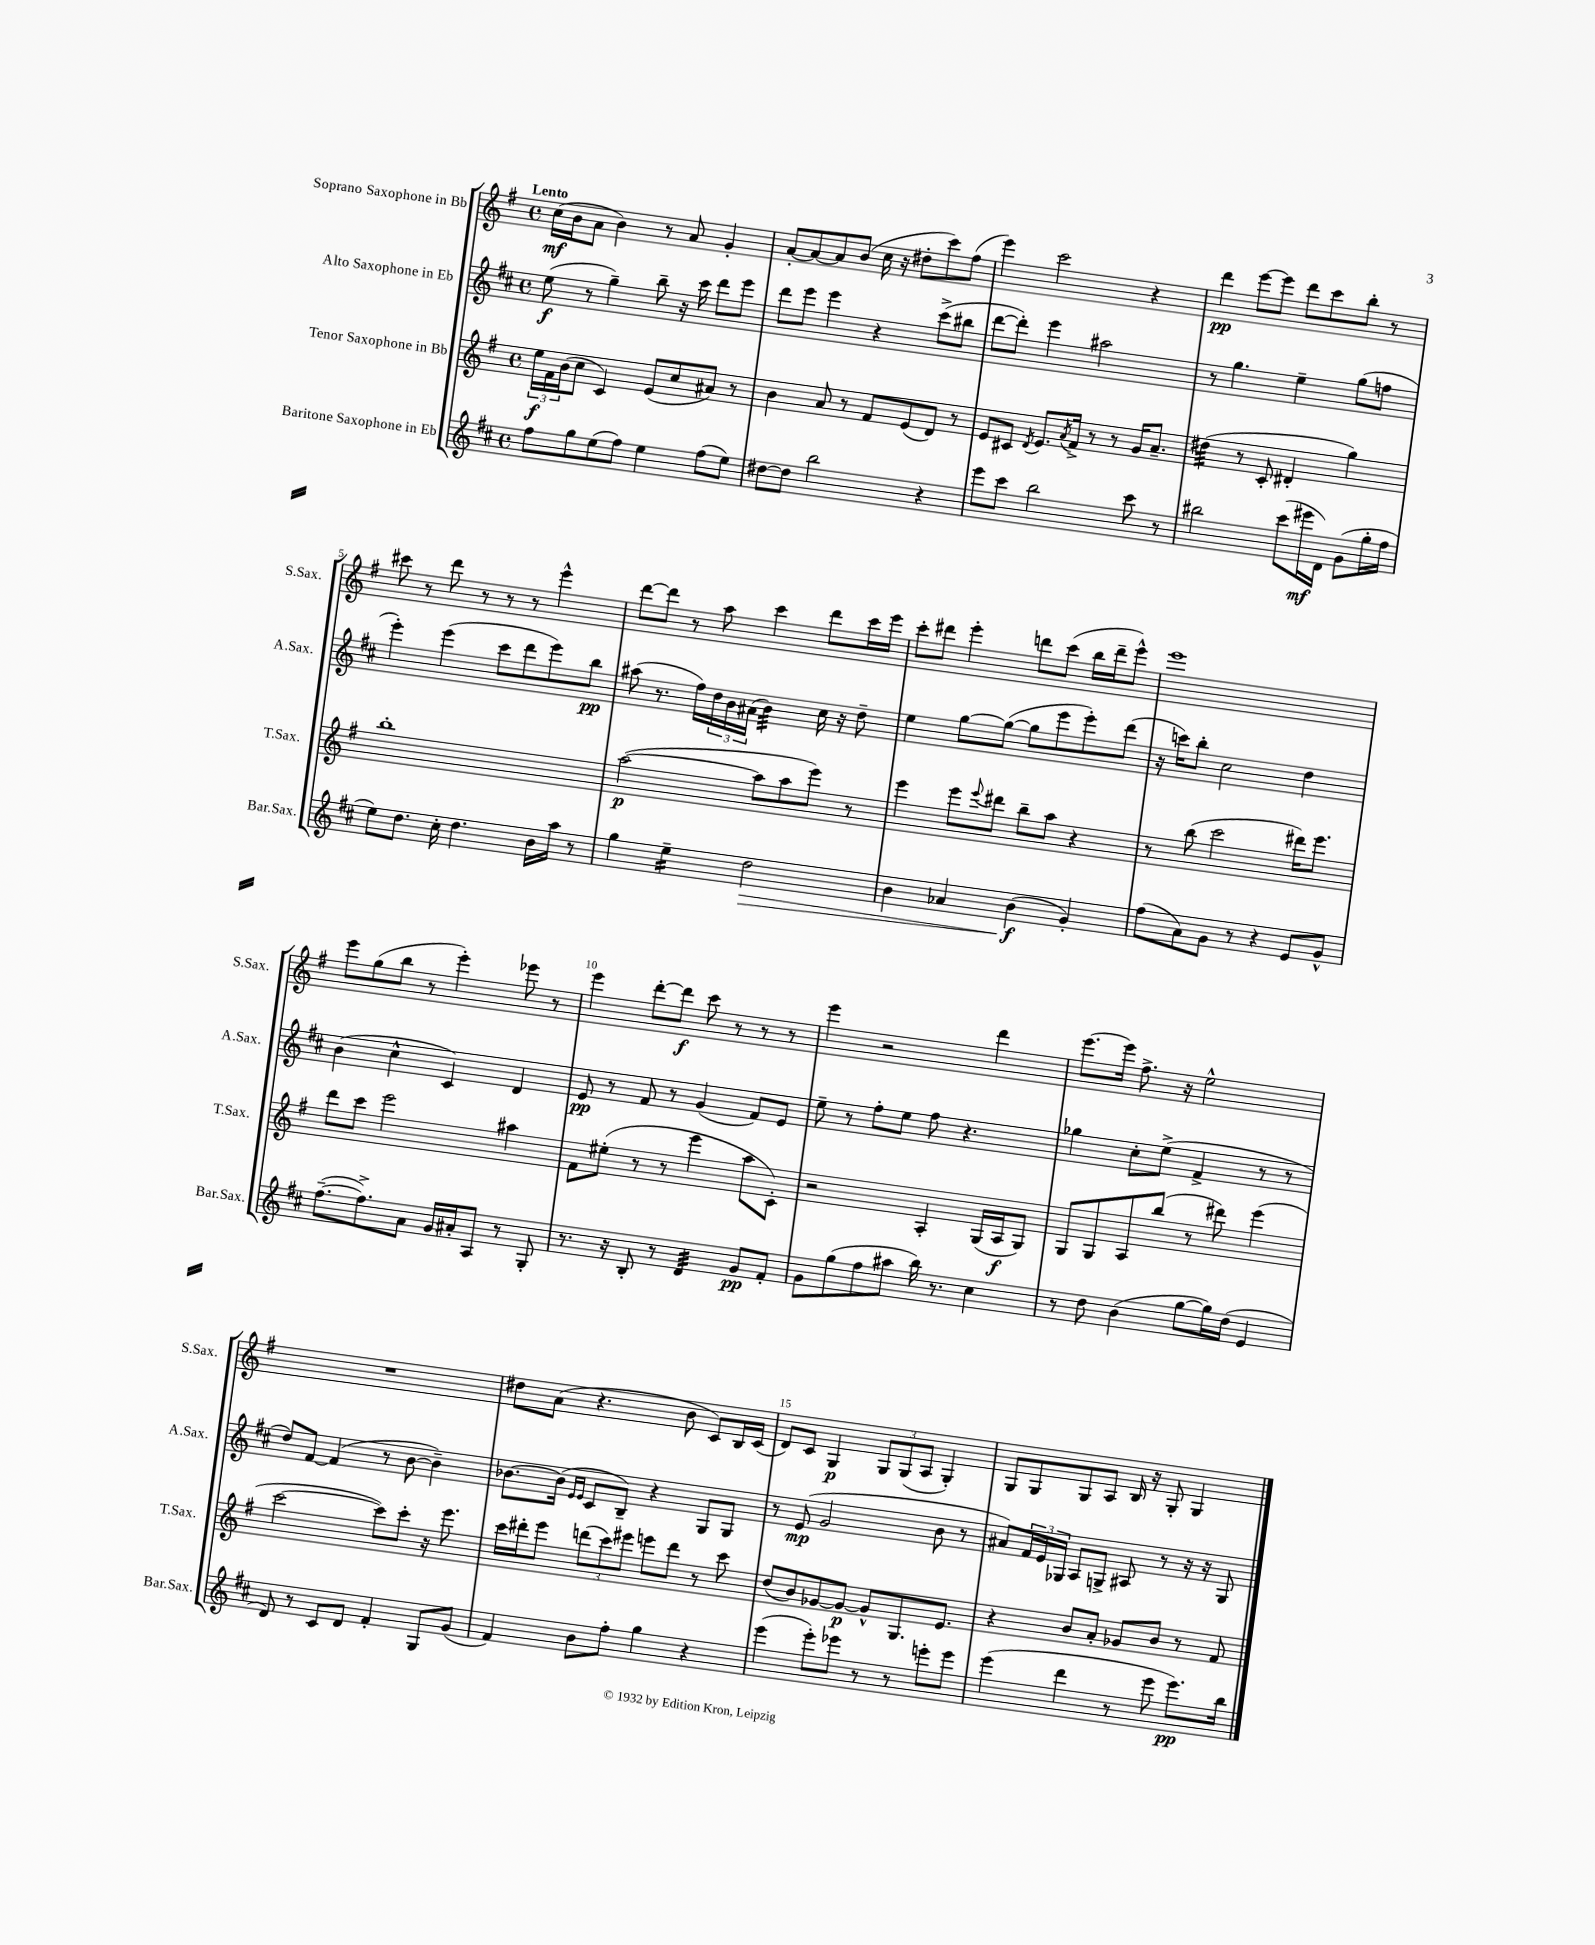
<<
\new StaffGroup <<
\new Staff = "s0" \with { instrumentName = "Soprano Saxophone in Bb" shortInstrumentName = "S.Sax." } {
    \clef treble \key g \major \defaultTimeSignature \time 4/4 \tempo "Lento"
    c''16\mf( b'16 a'8 b'4) r8 a'8 g'4-. |
    a'8~-. a'8~ a'8 b'8( c''16 r16 dis''8-. c'''8) fis''8( |
    e'''4) c'''2 r4 |
    d'''4\pp e'''8~ e'''8 d'''8 c'''8 b''8-. r8 |
    cis'''8 r8 d'''8 r8 r8 r8 e'''4-^ |
    d'''8~ d'''8 r8 a''8 c'''4 d'''8 c'''16 e'''16 |
    c'''8-. dis'''8 e'''4-. d'''8 c'''8( b''16 d'''16-- e'''8-^) |
    e'''1 |
    e'''8 g''8( b''8 r8 e'''4-.) ees'''8 r8 |
    e'''4 d'''8~-. d'''8\f c'''8 r8 r8 r8 |
    e'''4 r2 d'''4 |
    e'''8.~ e'''16 fis''8.-> r16 e''2-^ |
    R1 |
    dis''8 a'8( r4. b'8 c'8) b16 c'16( |
    d'8) c'8 g4\p \tuplet 3/2 { g8 g8( a8 } g4-.) |
    g8 g8 g8 a8 b16 r16 g8-. g4 \bar "|." |
}
\new Staff = "s1" \with { instrumentName = "Alto Saxophone in Eb" shortInstrumentName = "A.Sax." } {
    \clef treble \key d \major \defaultTimeSignature \time 4/4
    e''8\f( r8 g''4--) b''8-- r16 cis'''16 d'''8 e'''8 |
    d'''8 e'''8 e'''4 r4 cis'''8->( bis''8 |
    d'''8~ d'''8-.) e'''4 ais''2 |
    r8 g''4. e''4-- g''8( f''8 |
    e'''4-.) e'''4( cis'''8 d'''8 e'''8) b''8\pp |
    ais''8( r8. fis''16) \tuplet 3/2 { d''16 b'16 ais'16( } b'4:32) cis''16 r16 d''8-- |
    e''4 g''8~ g''8~( g''8 e'''8 e'''8-.) d'''8( |
    r16 c'''16) b''8-. cis''2 d''4 |
    b'4( cis''4-^ cis'4) d'4 |
    e'8\pp r8 fis'8 r8 g'4( fis'8) e'8 |
    e''8-- r8 fis''8-. e''8 fis''8 r4. |
    ges''4 cis''8-. e''8->( fis'4-> r8 r8 |
    d''8) fis'8~ fis'4( r8 b'8~ b'4--) |
    bes'8.~ bes'16( \grace { e'16 e'16 } cis'8 b8--) r4 g8 g8 |
    r8 e'8\mp( g'2 b'8 r8 |
    ais'8) \tuplet 3/2 { fis'16 e'16 ges16 } a8 g8-> ais8 r8 r16 r16 g8 \bar "|." |
}
\new Staff = "s2" \with { instrumentName = "Tenor Saxophone in Bb" shortInstrumentName = "T.Sax." } {
    \clef treble \key g \major \defaultTimeSignature \time 4/4
    \tuplet 3/2 { e''16\f fis'16 b'16( } c''8 c'4) e'8( c''8 ais'8) r8 |
    b'4 a'8 r8 fis'8 e'8( d'8) r8 |
    e'8 cis'8 \acciaccatura { d'8 } e'8. \acciaccatura { a'8 } fis'16-> r8 r8 g'16 a'8.-- |
    dis''4:32( r8 c'8-. dis'4-. g''4) |
    b''1-. |
    a''2~\p( a''8 a''8 e'''8) r8 |
    e'''4 e'''8 \appoggiatura { e'''8 } dis'''8 b''8-- a''8 r4 |
    r8 b''8( c'''2 dis'''16) e'''8. |
    d'''8 c'''8 e'''2 ais''4 |
    fis'8 eis''8-.( r8 r8 e'''4 a''8 c'8-.) |
    r2 a4-. g16( a16\f g8) |
    g8 g8 a8 b''8( r8 dis'''8) e'''4( |
    c'''2~ c'''8) c'''8-. r16 e'''8. |
    c'''16 dis'''16-. e'''8 \tuplet 3/2 { d'''8( c'''8) eis'''8 } e'''8 d'''8 r8 c'''8 |
    d''8( b'8) ges'8~ ges'8~\p ges'8-^ g8. e'8. |
    r4 b'8 a'8-. ges'8 b'8 r8 fis'8 \bar "|." |
}
\new Staff = "s3" \with { instrumentName = "Baritone Saxophone in Eb" shortInstrumentName = "Bar.Sax." } {
    \clef treble \key d \major \defaultTimeSignature \time 4/4
    fis''8 g''8 e''8( fis''8) e''4 fis''8( e''8) |
    dis''8~ dis''8 b''2 r4 |
    e'''8 cis'''8 b''2 cis'''8 r8 |
    bis''2 cis'''8( eis'''16\mf d'16) g'8( g''16-. fis''16 |
    e''8) d''8. cis''16-. d''4. b'16 a''16 r8 |
    g''4 e''4:16-- d''2\> |
    b'4 aes'4 b'4\f\!( g'4-.) |
    fis''8( a'8) g'8 r8 r4 e'8 g'8-^ |
    fis''8.~--( fis''8.->) a'8 g'16 ais'16-. a8 r8 g8-. |
    r8. r16 b8-. r8 d'4:32 g'8\pp fis'8-. |
    g'8 g''8( fis''8 ais''8 b''16) r8. cis''4 |
    r8 d''8 b'4( g''8~ g''16) d''16( e'4 |
    d'8) r8 cis'8 d'8 fis'4-. g8 g'8( |
    fis'4) b'8 fis''8-. g''4 r4 |
    e'''4( e'''8-.) ees'''8 r8 r8 e'''8-. e'''8 |
    e'''4( d'''4 r8 e'''8 e'''8.\pp) b''16 \bar "|." |
}
>>
>>
\layout { \context { \Score \override BarNumber.break-visibility = ##(#f #t #t) barNumberVisibility = #(every-nth-bar-number-visible 5) } }
